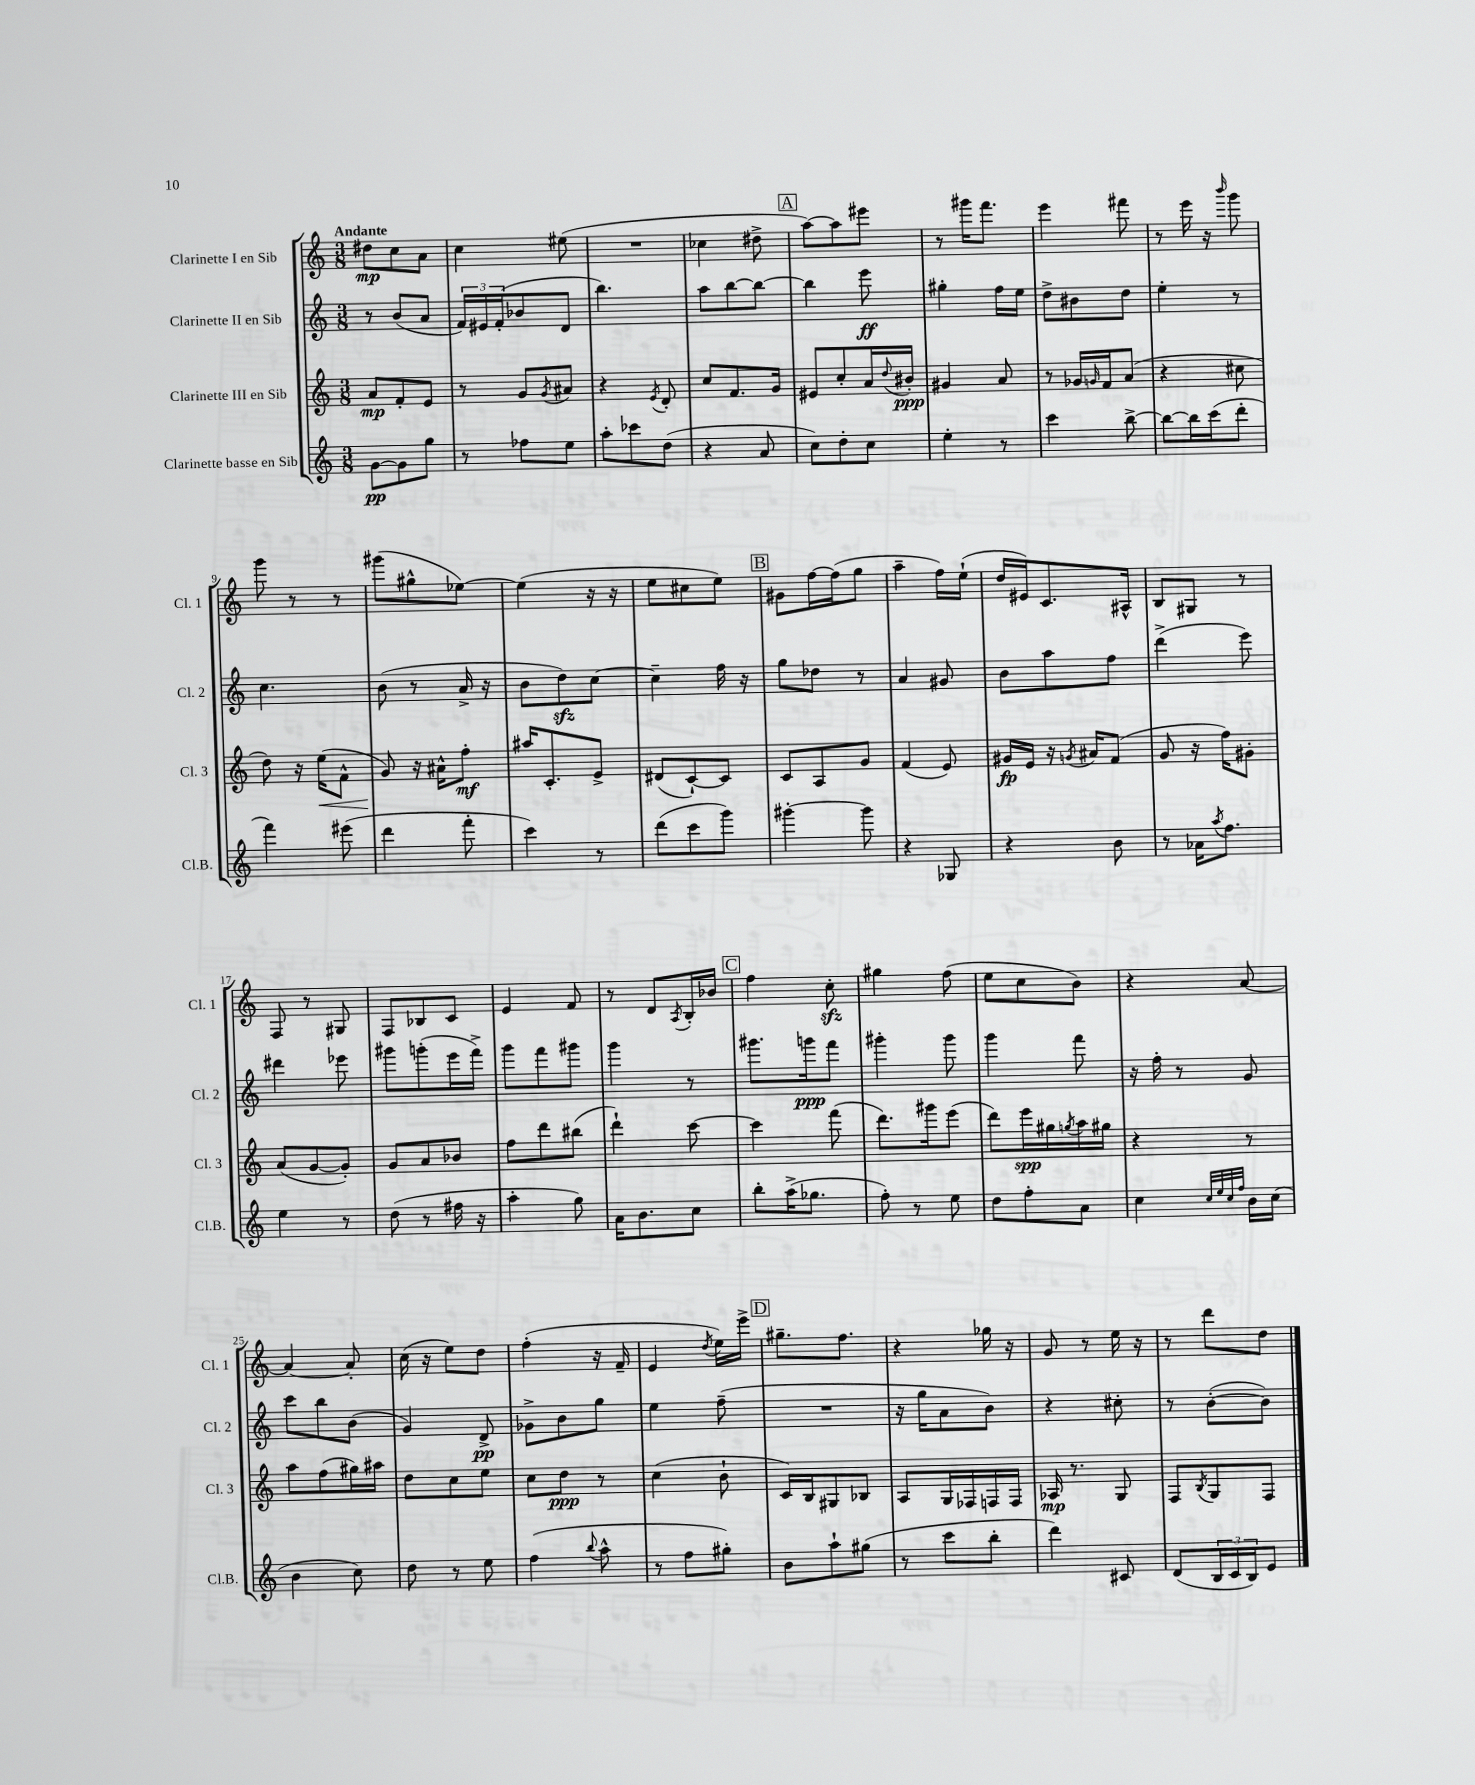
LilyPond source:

<<
\new StaffGroup <<
\new Staff = "s0" \with { instrumentName = "Clarinette I en Sib" shortInstrumentName = "Cl. 1" } {
    \clef treble \key c \major \numericTimeSignature \time 3/8 \tempo "Andante"
    dis''8\mp c''8 a'8 |
    c''4 eis''8( |
    R4. |
    ces''4 dis''8-> |
    \mark \markup { \box "A" } a''8~) a''8 eis'''8 |
    r8 gis'''16 f'''8. |
    e'''4 fis'''8 |
    r8 e'''16 r16 \grace { b'''16 } g'''8 |
    g'''8 r8 r8 |
    gis'''8( gis''8-^ ees''8~) |
    ees''4( r16 r16 |
    e''8 cis''8 e''8) |
    \mark \markup { \box "B" } gis'8 f''16~ f''16( g''8 |
    a''4-- f''16) e''16-!( |
    d''16 eis'16) c'8. ais16-^ |
    b8 gis8 r8 |
    f8 r8 gis8 |
    f8 bes8 c'8 |
    e'4 f'8 |
    r8 d'8 \acciaccatura { a8 } b16-. bes'16 |
    \mark \markup { \box "C" } f''4 c''8-.\sfz |
    gis''4 f''8( |
    e''8 c''8 b'8) |
    r4 a'8~ |
    a'4~ a'8-. |
    c''16( r16 e''8) d''8 |
    f''4-.( r16 f'16-- |
    e'4 \acciaccatura { d''8 } e''16) e'''16-> |
    \mark \markup { \box "D" } gis''8.-- f''8. |
    r4 ges''16 r16 |
    g'8 r8 e''16 r16 |
    r8 d'''8 d''8 \bar "|." |
}
\new Staff = "s1" \with { instrumentName = "Clarinette II en Sib" shortInstrumentName = "Cl. 2" } {
    \clef treble \key c \major \numericTimeSignature \time 3/8
    r8 b'8( a'8 |
    \tuplet 3/2 { f'16) eis'16 f'16-.( } bes'8 d'8 |
    b''4.) |
    a''8 b''8~ b''8~ |
    \mark \markup { \box "A" } b''4 e'''8\ff |
    gis''4-. f''16 e''16 |
    d''8-> bis'8 d''8 |
    e''4-. r8 |
    c''4. |
    b'8( r8 a'16-> r16 |
    b'8 d''8\sfz) c''8~ |
    c''4-- f''16 r16 |
    \mark \markup { \box "B" } g''8 des''8 r8 |
    a'4 gis'8 |
    b'8 a''8 f''8 |
    d'''4->( e'''8) |
    dis'''4 ees'''8 |
    gis'''8 g'''8-.( e'''16 f'''16->) |
    g'''8 f'''8 gis'''8 |
    g'''4 r8 |
    \mark \markup { \box "C" } gis'''8. g'''16\ppp f'''8 |
    gis'''4-. gis'''8 |
    g'''4 f'''8 |
    r16 f''16-. r8 g'8 |
    c'''8 b''8 b'8( |
    g'4) d'8->\pp |
    ges'8-> b'8 g''8 |
    e''4 f''8--( |
    \mark \markup { \box "D" } R4. |
    r16 g''16 a'8 b'8) |
    r4 cis''8-. |
    r8 b'8~-.( b'8) \bar "|." |
}
\new Staff = "s2" \with { instrumentName = "Clarinette III en Sib" shortInstrumentName = "Cl. 3" } {
    \clef treble \key c \major \numericTimeSignature \time 3/8
    a'8\mp f'8-. e'8 |
    r8 g'8 \acciaccatura { g'8 } ais'8 |
    r4 \acciaccatura { e'8 } d'8-. |
    c''8 f'8. g'16 |
    \mark \markup { \box "A" } eis'8 c''8-. a'16 \appoggiatura { d''8 } bis'16-.\ppp |
    gis'4 a'8 |
    r8 ges'16 \grace { g'16 } f'16 a'8( |
    r4 cis''8 |
    d''8) r16 e''16\<( f'8-^ |
    g'8\!) r16 ais'16-^ f''8-.\mf |
    ais''16 c'8.-. e'8-> |
    dis'8( c'8~-!) c'8 |
    \mark \markup { \box "B" } c'8 a8 g'8 |
    f'4( e'8) |
    gis'16\fp e'16 r16 \acciaccatura { g'8 } ais'16 f'8( |
    g'8 r16 f''16) gis'8-. |
    a'8( g'8~ g'8-.) |
    g'8 a'8 bes'8 |
    f''8 d'''8 bis''8( |
    d'''4-!) c'''8~ |
    \mark \markup { \box "C" } c'''4 f'''8( |
    d'''8.) gis'''16 e'''8( |
    d'''8) e'''16\spp gis''16 \acciaccatura { g''8 } a''16 gis''16 |
    r4 r8 |
    a''8 f''8( gis''16) ais''16 |
    d''8 c''8 e''8 |
    c''8 d''8\ppp r8 |
    c''4( b'8-! |
    \mark \markup { \box "D" } c'16) b16 gis8 bes8 |
    a8 g16 fes16 f16 f16 |
    aes16\mp r8. g8 |
    f8 \acciaccatura { b8 } g8 f8 \bar "|." |
}
\new Staff = "s3" \with { instrumentName = "Clarinette basse en Sib" shortInstrumentName = "Cl.B." } {
    \clef treble \key c \major \numericTimeSignature \time 3/8
    g'8~\pp g'8 g''8 |
    r8 fes''8 e''8 |
    a''8-. ces'''8 d''8( |
    r4 a'8 |
    \mark \markup { \box "A" } c''8) d''8-. c''8 |
    e''4-. r8 |
    c'''4 b''8~-> |
    b''8~ b''16 c'''16( d'''8-. |
    f'''4) eis'''8( |
    d'''4 f'''8-. |
    c'''4) r8 |
    d'''8( c'''8 g'''8) |
    \mark \markup { \box "B" } gis'''4~-. gis'''8 |
    r4 ges8 |
    r4 b'8 |
    r8 aes'16 \acciaccatura { a''8 } f''8. |
    e''4 r8 |
    d''8( r8 fis''16 r16 |
    a''4-. g''8) |
    a'16 b'8. c''8 |
    \mark \markup { \box "C" } b''8-. a''16->( ges''8. |
    f''8-.) r8 e''8 |
    d''8 f''8-. a'8 |
    c''4 \grace { c''32 e''32 c''32 f''32 } b'16 c''16( |
    b'4 c''8) |
    d''8 r8 e''8 |
    f''4( \appoggiatura { b''8 } a''8-^ |
    r8 f''8 gis''8-.) |
    \mark \markup { \box "D" } b'8 a''8-! gis''8( |
    r8 c'''8 b''8-. |
    d'''4) cis'8 |
    d'8( \tuplet 3/2 { b16 c'16 b16) } e'8 \bar "|." |
}
>>
>>
